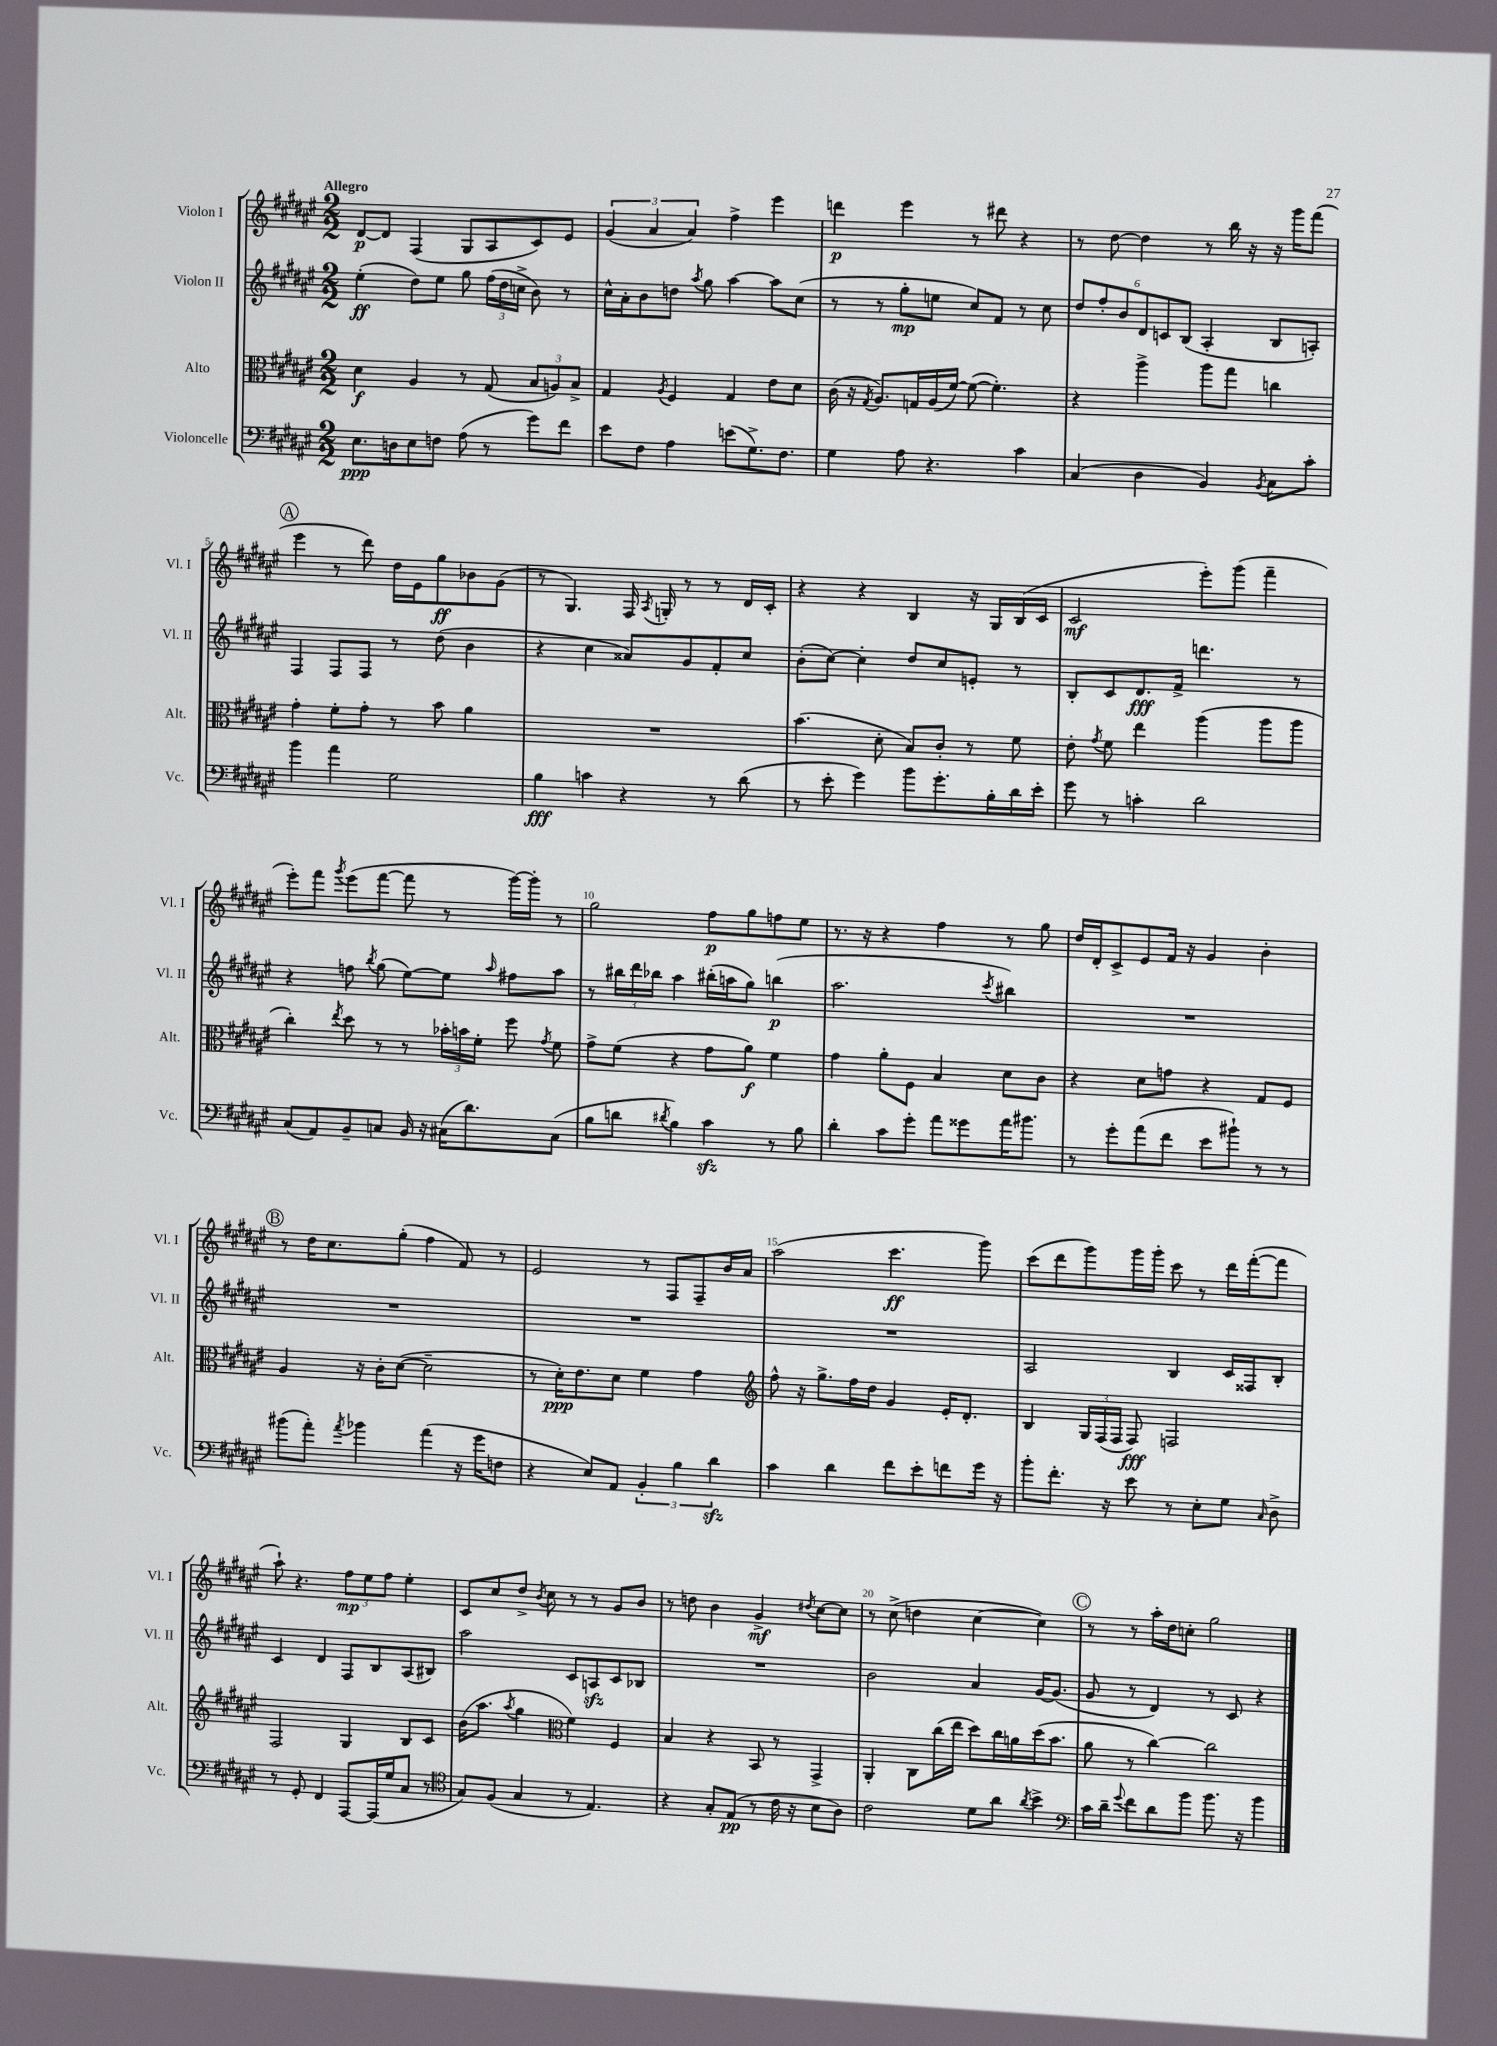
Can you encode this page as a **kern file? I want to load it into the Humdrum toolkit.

**kern	**kern	**kern	**kern
*staff4	*staff3	*staff2	*staff1
*clefF4	*clefC3	*clefG2	*clefG2
*k[f#c#g#d#a#e#]	*k[f#c#g#d#a#e#]	*k[f#c#g#d#a#e#]	*k[f#c#g#d#a#e#]
*M2/2	*M2/2	*M2/2	*M2/2
8.E#\L	4d#\	(4ee#'\	[8d#/L
.	.	.	8d#/]J
16D\k	.	.	.
8E#\	4A#/	8dd#\L)	(4F#/
8F\J	.	8ee#\J	.
(8A#\	8r	8gg#\	8G#/L
8r	(8G#/	(24ff#\LL	8A#/
.	.	24dd#\	.
.	.	24cc^\JJ	.
8g#\L)	12B/L	8b\)	8c#/)
.	12A/)	.	.
8f#\J	.	8r	8e#/J
.	12B^/J	.	.
=	=	=	=
8e#\L	4G#/	16cc#^^\LL	(6g#/
.	.	16a#'\J	.
8F#\J	.	8b\	.
.	.	.	6a#/
.	8qA#/	.	.
4A#\	4F#/	8dd\J	.
.	.	.	6a#/)
.	.	8qaa#/	.
.	.	8gg#\	.
(8e\L	4G#/	[4aa#\	4ff#^\
8.G#^\)	.	.	.
.	8e#\L	8aa#\]L	4eee#\
8.F#\J	.	.	.
.	8d#\J	(8cc#\J	.
=	=	=	=
4G#\	(16c#\	8r	4ddd\
.	16r	.	.
.	8qG#/	.	.
.	8.A#/L)	8r	.
8A#\	.	8gg#'\L	4eee#\
.	16G/L	.	.
4.r	(16A#/	8ee\J	.
.	[16f#/JJ)	.	.
.	(8f#\_	8cc#/L)	8r
.	4.f#'\])	8f#/J	8ddd#\
4c#\	.	8r	4r
.	.	8cc#\	.
=	=	=	=
(4C#/	4r	12dd#/L	8r
.	.	12ff#'/	.
.	.	.	[8dd#\
.	.	12b/	.
4D#\	4aa#^\	12d#/	4dd#\]
.	.	12c/	.
.	.	(12B/J	.
4BB/)	8aa#\L	4A#'/	8r
.	8gg#\J	.	16bb\
.	.	.	16r
8qBB/	.	.	.
8C#\L	4cc\	8B/L	16r
.	.	.	16ggg#\LK
8c#'\J	.	8A'/J)	(8fff#\J
=	=	=	=
4b\	4g#'\	4F#/	4eee#\
4a#\	8f#'\L	8F#/L	8r
.	8g#'\J	8F#/J	8ddd#\)
2G#\	8r	8r	16dd#\LL
.	.	.	16e#\J
.	8b\	(8dd#\	8gg#\
.	4a#\	4b\	8b-\
.	.	.	(8g#\J
=	=	=	=
4B\	1r	4r	8r
.	.	.	4.G#/)
4c\	.	4cc#\	.
4r	.	8a##/L)	16F#/
.	.	.	8qA#/
.	.	.	16G'/
.	.	8g#/	8r
8r	.	8f#'/	8r
(8d#\	.	8cc#/J	16d#/LL
.	.	.	16c#'/JJ
=	=	=	=
8r	(4.b\	(8b'\L	4r
8e#'\	.	[8cc#\J)	.
4g#\)	.	4cc#'\]	4r
.	8d#'\	.	.
8b\L	8B/L)	8dd#/L	4B/
8.g#'\	8c#'/J	8cc#/	.
.	8r	8e'/J	16r
16B'\L	.	.	16G#/LL
16d#\	8f#\	8r	(16B/
16e#'\JJ	.	.	16c#/JJ
=	=	=	=
8g#\	8e#'\	8B'/L	2c#/
.	8qg#/	.	.
8r	8f#\	8c#/	.
4c'\	4ee#\	8.d#/	.
.	.	16f#^/Jk	.
2d#\	(4aa#\	4.ddd\	8eee#'\L)
.	.	.	(8ggg#\J
.	8aa#\L	.	4fff#~\
.	8aa#\J	8r	.
=	=	=	=
(8C#/L	4cc#'\)	4r	8eee#'\L)
8AA#/)	.	.	8fff#\J
.	8qee#/	.	8qggg#/
8BB~/	8dd#\	8ff\	(8eee#\L
.	.	8qbb/	.
8C/J	8r	(8gg#\	[8fff#\J
16BB/	8r	[8ee#\L)	8fff#\]
16r	.	.	.
(16C#\LK	24b-'\LL	8ee#\]J	8r
.	24b\	.	.
8.d#\)	.	.	.
.	24f#'\JJ	.	.
.	.	16qqaa#/	.
.	8ff#\	8ff#\L	[16ggg#\LL)
.	.	.	16ggg#'\]JJ
.	8qg#/	.	.
(8C#\J	8f#\	8aa#\J	8r
=	=	=	=
8B\L	8g#^\L	8r	2gg#\
8d\J	(8f#\J	24bb#\LL	.
.	.	24ddd#\	.
.	.	24bb-\JJ	.
8qd#/	.	.	.
4B\)	4r	4aa#\	.
4c#\	8g#\L	(16bb#'\LL	8ff#\L
.	.	16aa\J	.
.	8a#\J)	8gg#\J)	8gg#\
8r	4f#\	(4bb\	8ff\
8B\	.	.	8ee#\J
=	=	=	=
4d#'\	4g#\	2.aa#\	8.r
.	.	.	16r
8c#\L	8a#'\L	.	4r
8g#'\J	8F#\J	.	.
8a#\L	4B/	.	4ff#\
8g##\	.	.	.
.	.	8qccc#/	.
16a#\K	8d#\L	4bb#\)	8r
8.b#\J	.	.	.
.	8c#\J	.	8gg#\
=	=	=	=
8r	4r	1r	16dd#/LL
.	.	.	16d#'/J
8g#'\L	.	.	8c#^/
(8a#\	8d#\L	.	8e#/
8f#\J	8g\J	.	16f#/Jk
.	.	.	16r
8e#\L	4r	.	4g#/
8b#`\J)	.	.	.
8r	8G#/L	.	4b'\
8r	8F#/J	.	.
=	=	=	=
(8b#\L	4A#/	1r	8r
8a#'\J)	.	.	16dd#\LK
.	.	.	8.cc#\
8qa#/	.	.	.
4b-\	16r	.	.
.	16c#'\LK	.	.
.	([8d#\J	.	(8gg#'\J
(4a#\	2d#~\]	.	4ff#\
16r	.	.	8f#/)
16g#\LK	.	.	.
8F\J	.	.	8r
=	=	=	=
4r	8r	1r	2e#/
.	16d#'\LK)	.	.
.	8.e#\	.	.
8E#/L)	.	.	.
8AA#/J	8d#\J	.	.
6BB'/	4f#\	.	8r
.	.	.	8F#/L
6B\	.	.	.
.	4g#\	.	8F#~/
6d#\	.	.	.
.	.	.	16b/L
.	.	.	16a#/JJ
=	=	=	=
*	*clefG2	*	*
4c#\	8ff#^^\	1r	(2aa#\
.	16r	.	.
.	8.gg#^\L	.	.
4d#\	.	.	.
.	16ff#\L	.	.
.	16dd#\JJ	.	.
8f#\L	4g#/	.	4.ccc#\
8e#'\	.	.	.
8f\	16e#'/LK	.	.
.	8.d#'/J	.	.
16g#\Jk	.	.	8ggg#\)
16r	.	.	.
=	=	=	=
8b'\L	4B/	2A#/	(8ccc#\L
8.f#'\J	.	.	8ddd#\
.	24G#/LL	.	8ggg#\)
.	(24F#/	.	.
16r	.	.	.
.	24F#/JJ	.	.
8e#\	8F#/)	.	16ggg#\L
.	.	.	16ggg#'\JJ
8r	2F/	4B/	8ccc#\
8E#'\L	.	.	8r
8G#\J	.	16c#/LL	16ddd#\LL
.	.	16F##/J	([16fff#'\J
16qqC#/	.	.	.
8D#^\	.	8B'/J	8fff#\]J
=	=	=	=
8r	2F#/	4c#/	8aa#`\)
8GG#'/	.	.	4.r
4FF#/	.	4d#/	.
[8AAA#/L	4G#/	8F#/L	12ff#\L
.	.	.	12ee#\
(16AAA#/]L	.	8B/	.
.	.	.	12ff#\J
16G#/J	.	.	.
8C#/J	8B/L	(8A#/	4ee#'\
8r	8c#/J	8B#/J)	.
=	=	=	=
*clefC4	*	*	*
8G#/L)	(16b\LK	2aa#\	8c#/L
.	8.aa#\J	.	.
(8F#/J	.	.	8cc#/
.	8qaa#/	.	.
4G#/	4gg#\	.	8dd#^/J
.	.	.	8qb/
.	.	.	8cc#\
*	*clefC3	*	*
8r	4f#\)	8c#/L	8r
4.E#/)	.	8A/	8r
.	4F#/	8c#/	8g#/L
.	.	8B-/J	8b/J
=	=	=	=
4r	4B/	1r	8r
.	.	.	8dd\
8G#'/L	4r	.	4b\
(8E#/J	.	.	.
8r	8BB/	.	4g#^/
16c#\	8r	.	.
16r	.	.	.
.	.	.	8qdd#/
8B\L	4GG#^/	.	[8cc#\L
8A#\J)	.	.	8cc#\]J
=	=	=	=
2c#\	4AA#'/	2b\	8r
.	.	.	(8cc#^\
.	8C#\L	.	4dd\
.	(16cc#\L	.	.
.	16ee#\JJ	.	.
8d#\L	8dd#\L)	4a#/	[4cc#\
8a#\J	16cc#\L	.	.
.	16a\	.	.
8qa#/	.	.	.
4b^\	(16dd#\J	[16g#/LK	4cc#\])
.	8.b\J	(8.g#/]J	.
=	=	=	=
*clefF4	*	*	*
16c#\LL	8a#\	8g#/	8r
16d#~\JJ	.	.	.
8qqg#/	.	.	.
8f#\L	8r	8r	8r
8d#\	[4cc#\)	4d#/)	16aa#'\LL
.	.	.	16dd#\J
8b\J	.	.	8cc'\J
8.b\	2cc#\]	8r	2gg#\
.	.	8c#/	.
16r	.	.	.
4b\	.	4r	.
==	==	==	==
*-	*-	*-	*-
